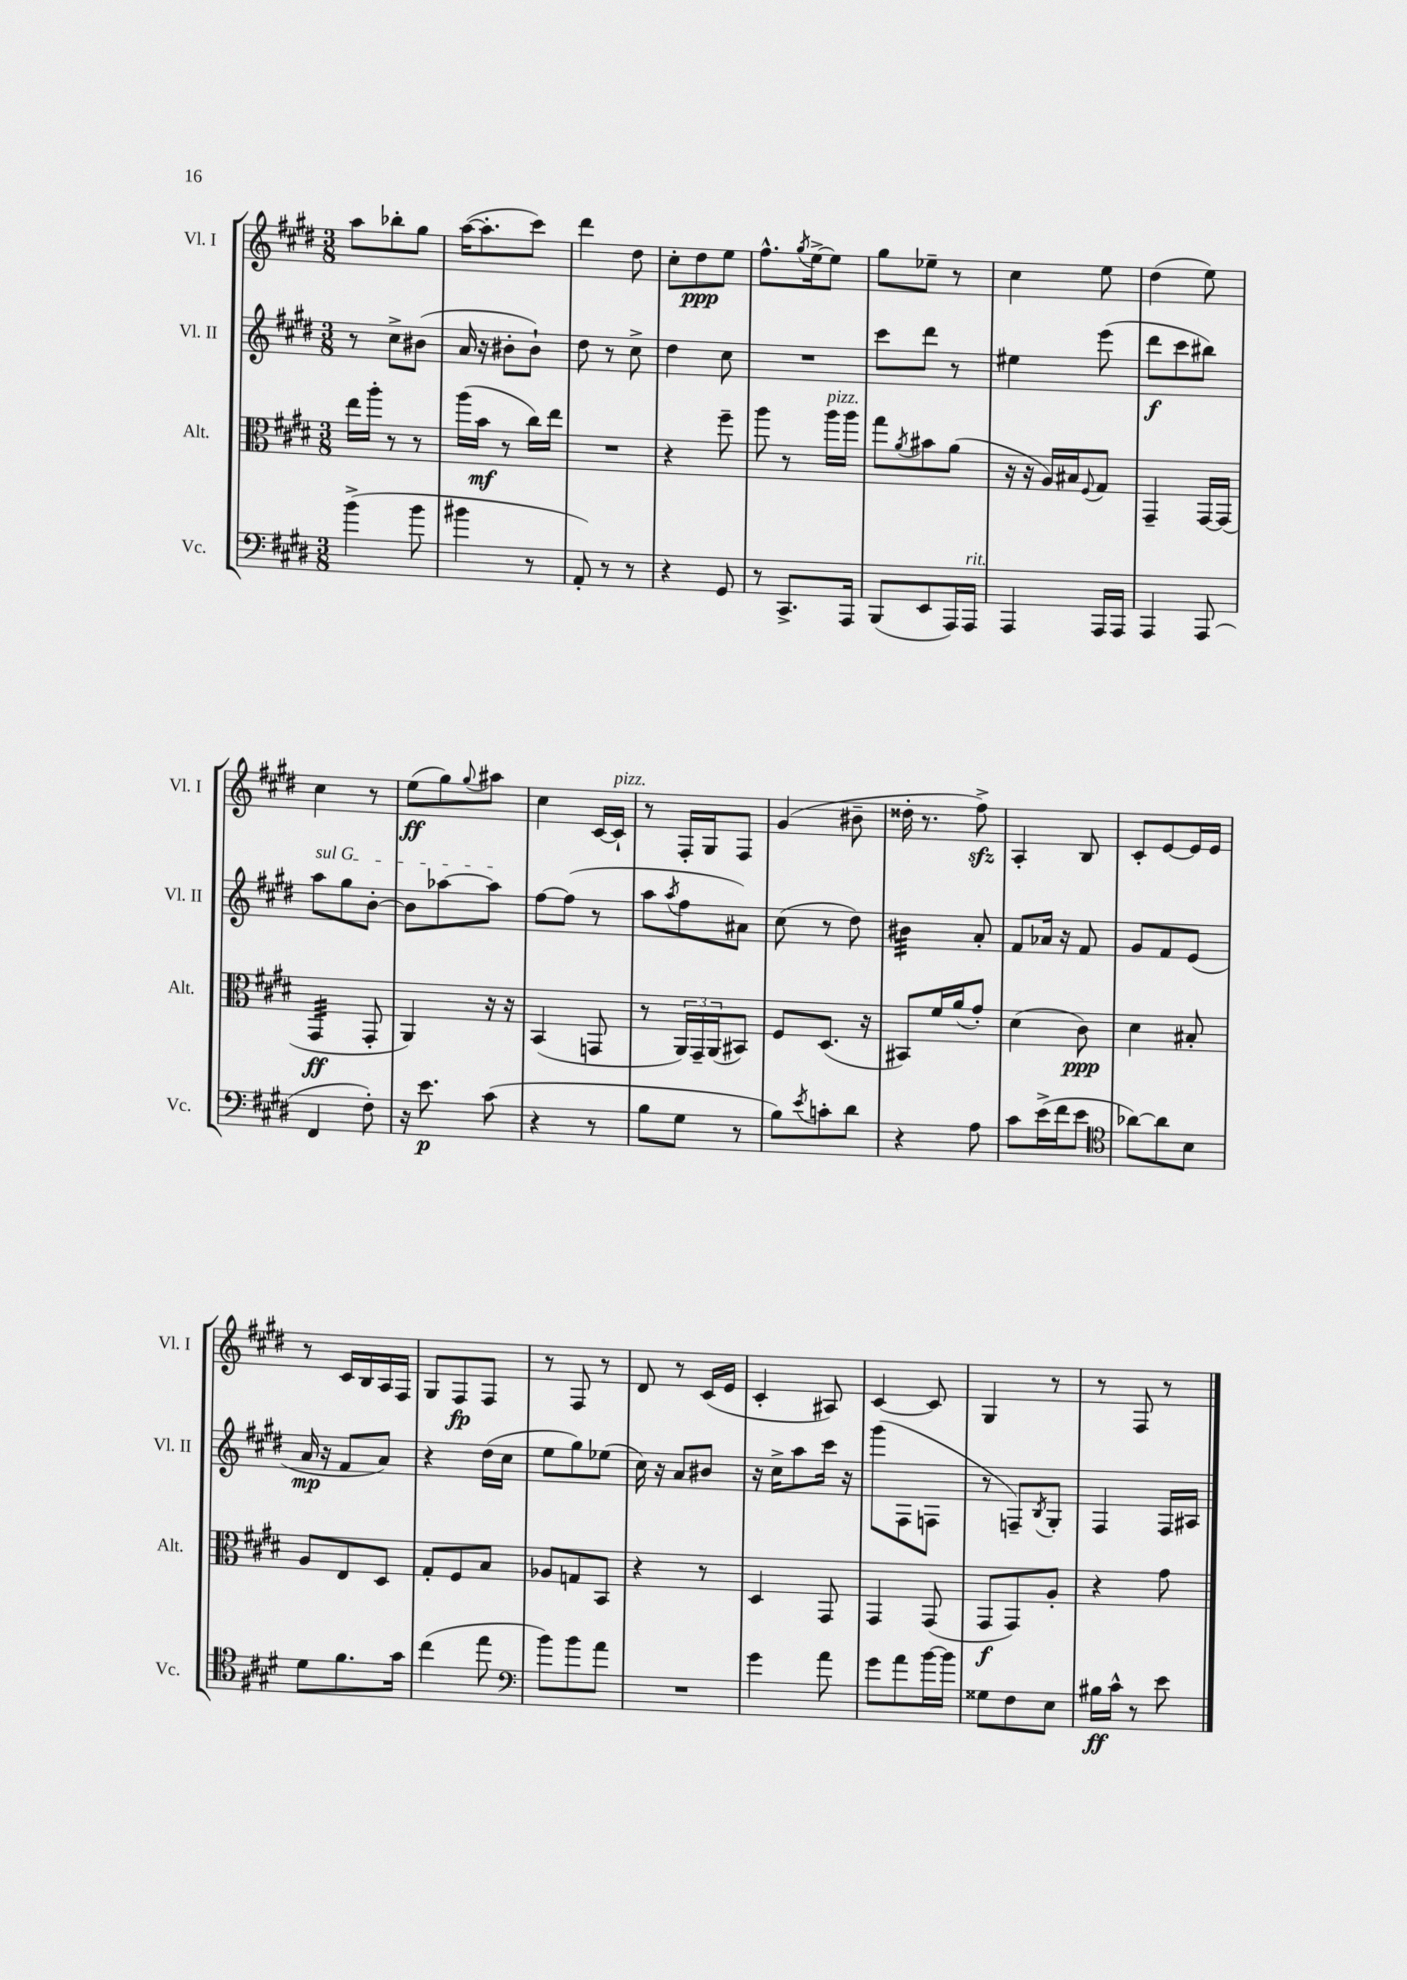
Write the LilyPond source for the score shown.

<<
\new StaffGroup <<
\new Staff = "s0" \with { instrumentName = "Vl. I" shortInstrumentName = "Vl. I" } {
    \clef treble \key e \major \numericTimeSignature \time 3/8
    a''8 bes''8-. gis''8 |
    a''16~( a''8.-. cis'''8) |
    dis'''4 dis''8 |
    cis''8-. dis''8\ppp e''8 |
    fis''8.-^ \acciaccatura { gis''8 } e''16~-> e''8 |
    gis''8 ees''8-- r8 |
    cis''4 e''8 |
    dis''4( e''8) |
    cis''4 r8 |
    e''8\ff( gis''8) \appoggiatura { gis''8 } ais''8 |
    cis''4 cis'16~ cis'16-!^\markup { \italic "pizz." } |
    r8 fis16-. gis16 fis8 |
    gis'4( bis'8-- |
    disis''16-. r8. fis''8->\sfz) |
    a4-. b8 |
    cis'8-. e'8~ e'16 e'16 |
    r8 cis'16 b16 a16 fis16 |
    gis8 fis8\fp fis8 |
    r8 fis8 r8 |
    dis'8 r8 cis'16( e'16 |
    cis'4-. ais8) |
    cis'4~ cis'8 |
    gis4 r8 |
    r8 fis8 r8 \bar "|." |
}
\new Staff = "s1" \with { instrumentName = "Vl. II" shortInstrumentName = "Vl. II" } {
    \clef treble \key e \major \numericTimeSignature \time 3/8
    r8 cis''8-> bis'8( |
    a'16 r16 bis'8-. bis'8-!) |
    dis''8 r8 cis''8-> |
    dis''4 cis''8 |
    R4. |
    cis'''8 dis'''8 r8 |
    eis''4 e'''8( |
    dis'''8\f cis'''8 bis''8) |
    \once \override TextSpanner.bound-details.left.text = \markup { \italic "sul G" } a''8\startTextSpan gis''8 b'8~-. |
    b'8 aes''8~ aes''8\stopTextSpan |
    fis''8~ fis''8( r8 |
    a''8 \acciaccatura { a''8 } fis''8 ais'8) |
    cis''8( r8 dis''8) |
    bis'4:32 a'8-. |
    fis'8 aes'16 r16 fis'8 |
    gis'8 fis'8 e'8( |
    a'16\mp r16 fis'8 a'8) |
    r4 dis''16( cis''16 |
    e''8 gis''8) ees''8( |
    cis''16) r16 a'8 bis'8 |
    r16 cis''16-> a''8 cis'''16 r16 |
    gis'''8( fis8 f8 |
    r8 f8--) \acciaccatura { b8 } gis8-. |
    fis4 fis16 ais16 \bar "|." |
}
\new Staff = "s2" \with { instrumentName = "Alt." shortInstrumentName = "Alt." } {
    \clef alto \key e \major \numericTimeSignature \time 3/8
    e''16 a''16-. r8 r8 |
    a''16( b'16\mf r8 cis''16) e''16 |
    R4. |
    r4 fis''8-- |
    a''8 r8 a''16^\markup { \italic "pizz." } a''16 |
    gis''8 \acciaccatura { a'8 } bis'8 a'8( |
    r16 r16 a16) bis16 \appoggiatura { fis8 } gis8 |
    gis,4-- gis,16~ gis,16( |
    gis,4:32\ff gis,8-. |
    a,4) r16 r16 |
    b,4( g,8 |
    r8 \tuplet 3/2 { a,16) gis,16-- a,16( } bis,8) |
    fis8 dis8.( r16 |
    bis,8) fis'16 a'16( gis'8-.) |
    dis'4( cis'8\ppp) |
    dis'4 bis8-. |
    a8 e8 dis8 |
    gis8-. fis8 b8 |
    aes8 g8 b,8 |
    r4 r8 |
    dis4 gis,8 |
    gis,4 gis,8( |
    gis,8\f gis,8) a8-. |
    r4 gis'8 \bar "|." |
}
\new Staff = "s3" \with { instrumentName = "Vc." shortInstrumentName = "Vc." } {
    \clef bass \key e \major \numericTimeSignature \time 3/8
    b'4->( b'8 |
    bis'4 r8 |
    a,8-.) r8 r8 |
    r4 gis,8 |
    r8 cis,8.-> a,,16 |
    b,,8( e,8 a,,16) a,,16^\markup { \italic "rit." } |
    a,,4 a,,16 a,,16 |
    a,,4 a,,8( |
    fis,4 fis8-.) |
    r16 e'8.\p cis'8( |
    r4 r8 |
    b8 gis8 r8 |
    b8) \acciaccatura { e'8 } c'8-. dis'8 |
    r4 a8 |
    cis'8 e'16->( fis'16 e'8 |
    \clef tenor aes'8~) aes'8 b8 |
    dis'8 fis'8. gis'16 |
    cis''4( e''8 |
    \clef bass b'8) b'8 a'8 |
    R4. |
    gis'4 a'8 |
    gis'8 a'8 b'16~ b'16 |
    gisis8 fis8 e8 |
    bis16\ff cis'16-^ r8 e'8 \bar "|." |
}
>>
>>
\layout { \context { \Score \remove "Bar_number_engraver" } }
